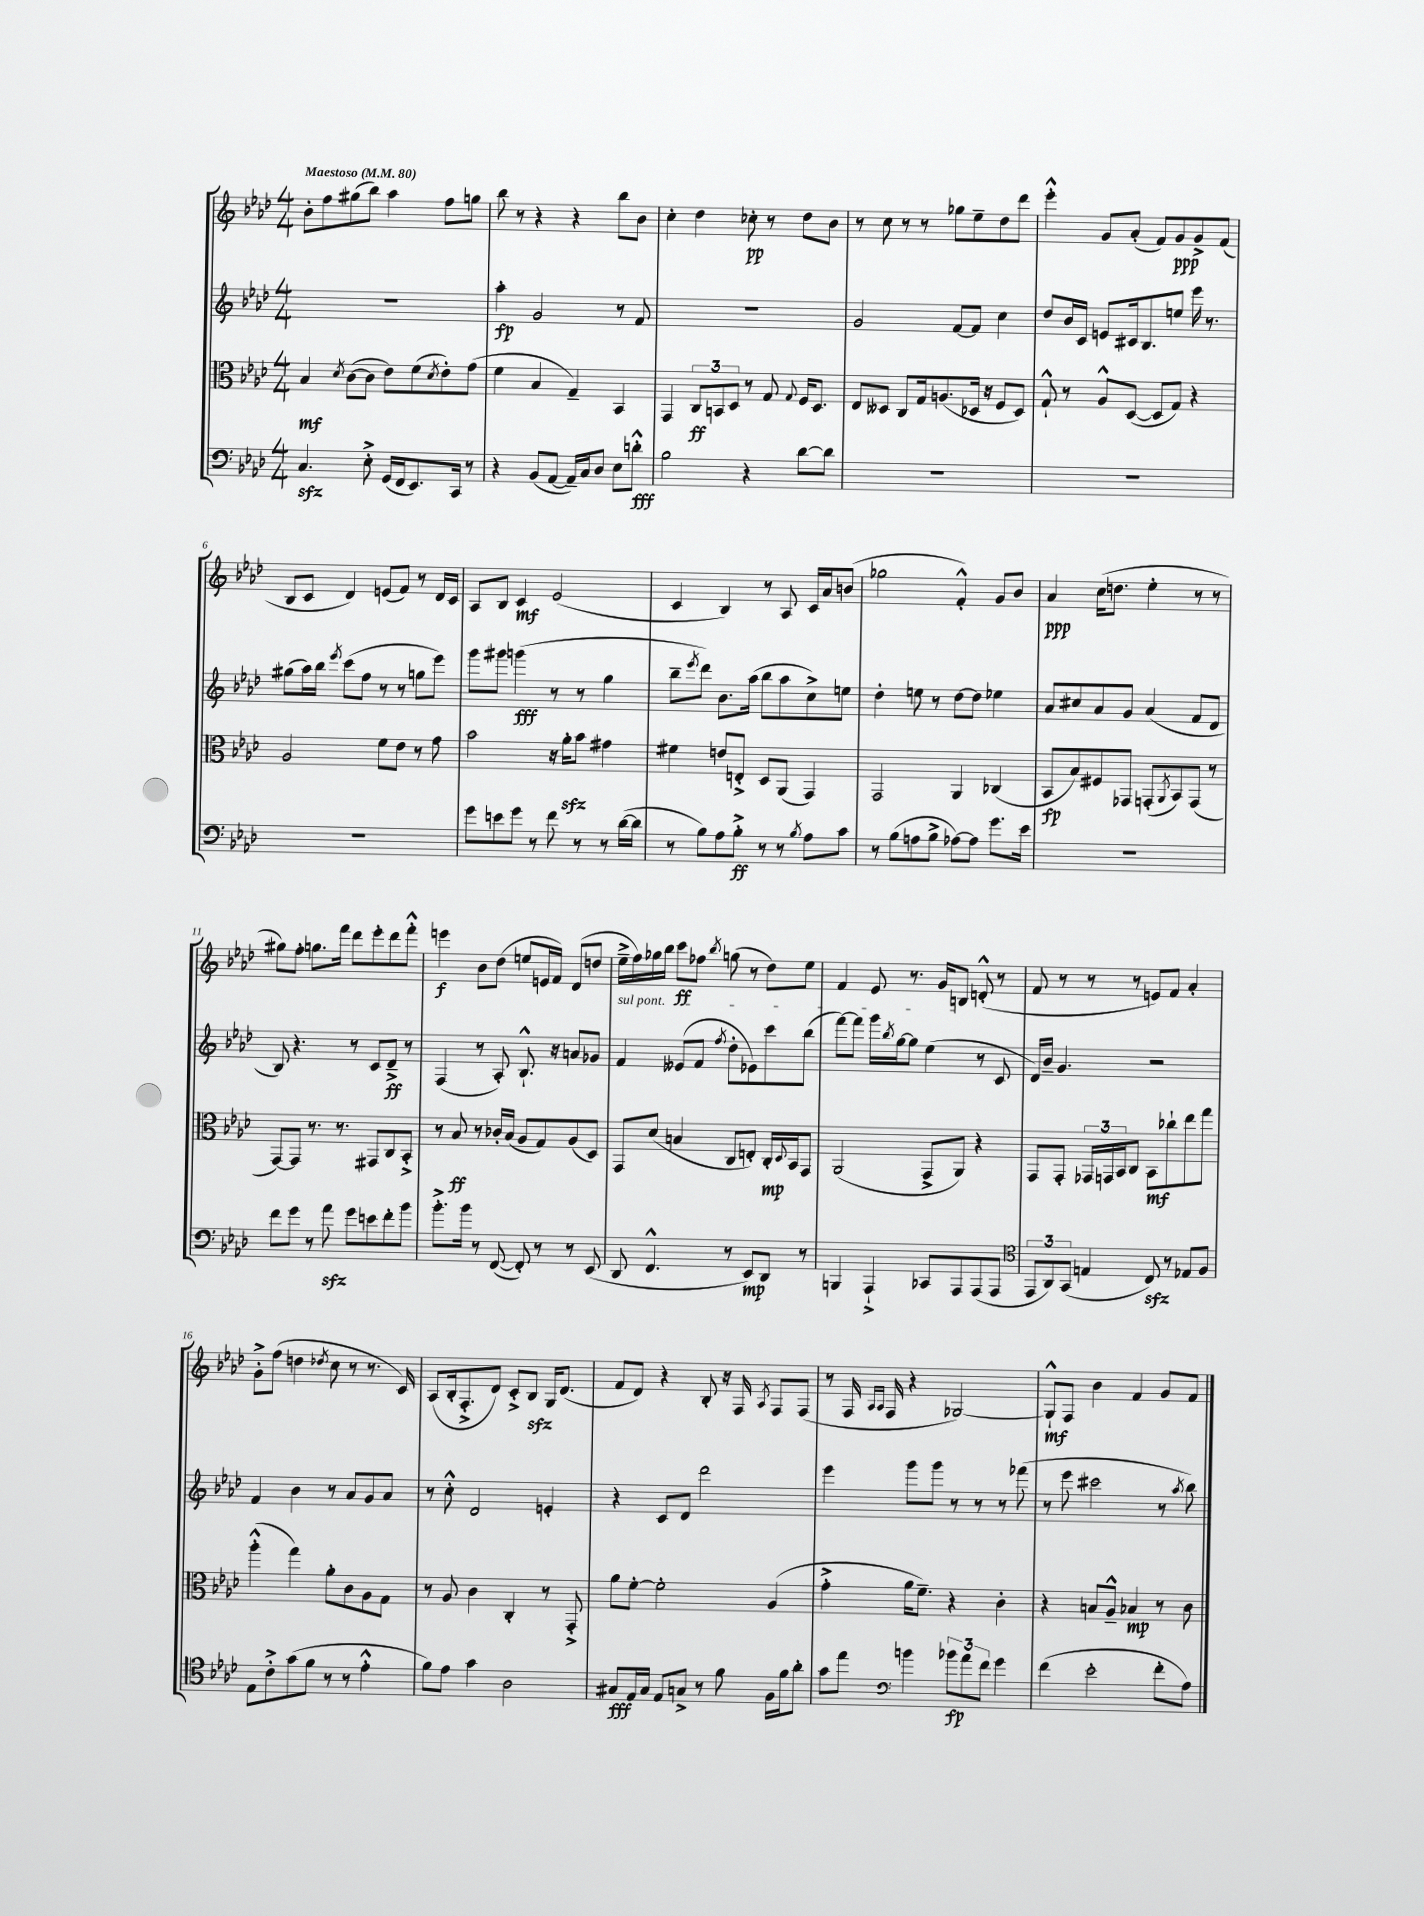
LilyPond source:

<<
\new StaffGroup <<
\new Staff = "s0" {
    \clef treble \key aes \major \numericTimeSignature \time 4/4 \tempo "Maestoso" 4 = 80
    bes'8-. f''8 gis''8( bes''8) aes''4 f''8 g''8 |
    bes''8 r8 r4 r4 bes''8 bes'8 |
    c''4-. des''4 ces''8-.\pp r8 des''8 bes'8 |
    r8 c''8 r8 r8 ges''8 ees''8-- des''8 des'''8 |
    ees'''4-.-^ g'8 aes'8-.( f'8) g'8\ppp g'8-> f'8( |
    bes8 c'8 des'4) e'8( f'8) r8 des'16 c'16 |
    aes8 bes8 c'4\mf ees'2( |
    c'4 bes4) r8 aes8 c'16 aes'16 b'8( |
    ges''2 f'4-.-^) g'8 bes'8 |
    aes'4\ppp c''16( d''8. ees''4-. r8 r8 |
    gis''8) f''8-. g''8. f'''16 des'''8 ees'''8-. des'''8 f'''8-.-^ |
    e'''4\f bes'8 des''8( e''8 e'16 f'16) des'8( d''8 |
    ees''16---> f''16) ges''16 bes''16 c'''8\ff fes''8 \acciaccatura { bes''8 } g''8( r8 des''8) ees''8 |
    f'4 ees'8 r8. g'16 b8 d'8-.-^( r8 |
    f'8 r8 r8 r8 e'8) f'8 aes'4-. |
    g'8-.-> f''8( d''4 \acciaccatura { des''8 } c''8 r8 r8. c'16) |
    aes8( bes16-. f8.-.-> des'8) c'8-.-> bes8\sfz g16 des'8.( |
    f'8 des'8) r4 bes8-. r16 f16 \acciaccatura { aes8 } f8 f8( |
    r8 f16 \grace { aes16 aes16 } f16 r4 ges2~) |
    ges8-!-^\mf f8 bes'4 f'4 g'8 f'8 \bar "|." |
}
\new Staff = "s1" {
    \clef treble \key aes \major \numericTimeSignature \time 4/4
    R1 |
    aes''4-.\fp g'2 r8 f'8 |
    R1 |
    g'2 f'8~ f'8 c''4 |
    des''8 bes'16 c'16 e'8 cis'16 bes8. e''8 ees'''16 r8. |
    gis''8( aes''16) bes''16 \acciaccatura { ees'''8 } c'''8( f''8 r8 r8 g''8 ees'''8) |
    g'''8 gis'''8 g'''4\fff( r8 r8 g''4 |
    bes''8-- \acciaccatura { ees'''8 } des'''8) bes'8. aes''16( bes''8 aes''8 c''8->) e''8 |
    des''4-. e''8 r8 des''8~ des''8 ees''4 |
    aes'8 cis''8 aes'8 g'8 aes'4( f'8 des'8 |
    bes8) r4. r8 c'8 des'8--->\ff r8 |
    f4( r8 aes8-.) bes8.-!-^ r16 a'8 ges'8 |
    \once \override TextSpanner.bound-details.left.text = \markup { \italic "sul pont." } f'4\startTextSpan eeses'8( f'8 \acciaccatura { f''8 } des''8-. ees'8) c'''8 bes''8( |
    f'''8~) f'''8 g'''16 \acciaccatura { bes''8 } g''16~ g''8 ees''4\stopTextSpan( r8 c'8 |
    des'16) bes'16-- g'4. r2 |
    f'4 bes'4 r8 aes'8 g'8 aes'8 |
    r8 c''8-.-^ des'2 e'4-. |
    r4 c'8 des'8 des'''2 |
    ees'''4 g'''8 g'''8 r8 r8 r8 fes'''8( |
    r8 ees'''8 cis'''2 r8 \acciaccatura { aes''8 } bes''8) \bar "|." |
}
\new Staff = "s2" {
    \clef alto \key aes \major \numericTimeSignature \time 4/4
    bes4\mf \acciaccatura { des'8 } c'8~( c'8 ees'8) f'8( \acciaccatura { des'8 } ees'8-.) g'8( |
    f'4 bes4 g4--) bes,4 |
    g,4 \tuplet 3/2 { c8\ff b,8 des8 } r8 g8 \appoggiatura { g8 } f16 des8. |
    ees8 deses8 c8 g16 a8.( des16 r16 f8 des8) |
    g8-!-^ r8 aes8-^ des8~( des8 g8) r4 |
    aes2 f'8 ees'8 r8 g'8 |
    bes'2 r16 aes'16-.\sfz bes'8 gis'4 |
    fis'4 e'8 e8-.-> des8 aes,8( g,4) |
    g,2 aes,4 ces4( |
    bes,8\fp bes8) fis8 ges,8 g,8-.( \acciaccatura { aes,8 } bes,8) g,8( r8 |
    g,8~) g,8 r8. r8. gis,8 c8 bes,8-.-> |
    r8 bes8\ff r8 ces'16-. bes16( aes8 g8) aes8( des8) |
    g,8 des'8( b4 c8 e8-.) c16-.\mp \appoggiatura { des8 } bes,16 g,8 |
    aes,2( g,8-> aes,8) r4 |
    g,8 g,8-. \tuplet 3/2 { ges,16 g,16 bes,16 } c8 bes,8\mf ces''8-! ees''8 g''8 |
    aes''4-.-^( g''4) aes'8-. c'8 aes8 g8 |
    r8 aes8 c'4 c4-. r8 g,8-.-> |
    aes'8 f'8~-. f'2-. aes4( |
    g'4-.-> aes'16 f'8.--) r4 c'4-. |
    r4 b8 aes8---^ bes4\mp r8 c'8 \bar "|." |
}
\new Staff = "s3" {
    \clef bass \key aes \major \numericTimeSignature \time 4/4
    c4.\sfz ees8-.-> g,16( f,16 ees,8.) c,16 r8 |
    r4 bes,8( aes,8~ aes,16--) c16 des8 ees8 d'8-.-^\fff |
    bes2 r4 des'8~ des'8 |
    R1 |
    R1 |
    R1 |
    g'8 e'8 g'8 r8 f'8 r8 r8 des'16~( des'16 |
    r8 bes8) aes8 bes8-.->\ff r8 r8 \acciaccatura { bes8 } aes8 c'8 |
    r8 bes8( a8 bes8-> aes8~) aes8 g'8. ees'16 |
    R1 |
    f'8 g'8 r8 aes'8\sfz g'8 e'8 f'8-. bes'8 |
    bes'8.-.-> bes'16 r8 f,8~( f,8-.) r8 r8 ees,8( |
    des,8 f,4.-^ r8 ees,8\mp) des,8 r8 |
    b,,4 aes,,4-!-> ces,8 aes,,8 aes,,8( aes,,8 |
    \clef tenor \tuplet 3/2 { ees,8 aes,8) g,8( } e4 c8\sfz) r8 ees8 f8 |
    ees8 c'8-.-> g'8( f'8 r8 r8 ees'4-.-^ |
    f'8) ees'8 g'4 aes2 |
    gis8\fff ees16 gis16 ees8 g8-> r8 f'8 f16 f'16 aes'8-. |
    g'8 ees''8 \clef bass b'4 \tuplet 3/2 { bes'8\fp aes'8 f'8 } g'4 |
    f'4( ees'2-. f'8-. aes8) \bar "|." |
}
>>
>>
